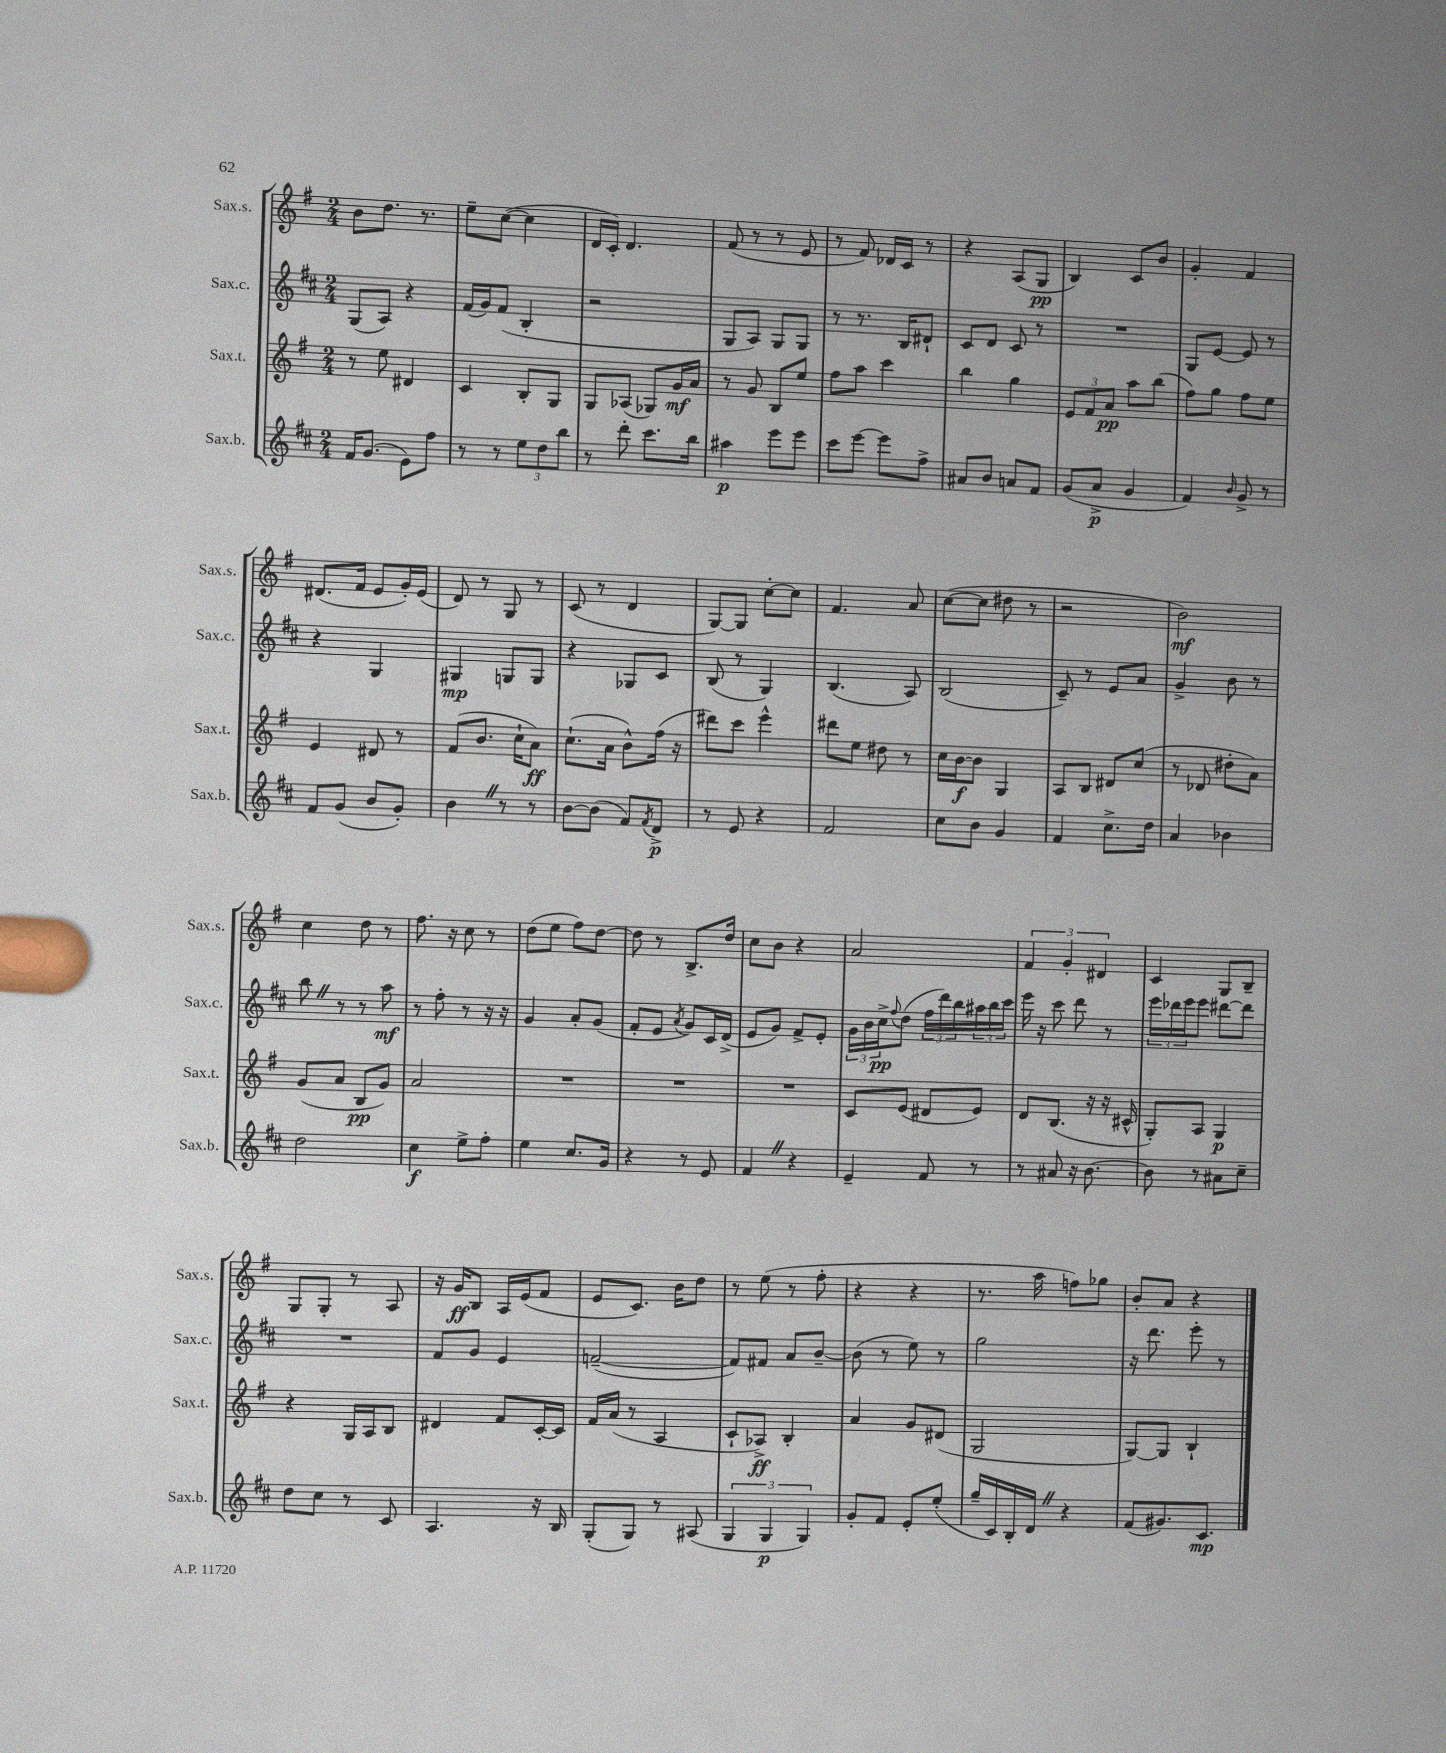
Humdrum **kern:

**kern	**dynam	**kern	**dynam	**kern	**dynam	**kern	**dynam
*part4	*part4	*part3	*part3	*part2	*part2	*part1	*part1
*staff4	*staff4	*staff3	*staff3	*staff2	*staff2	*staff1	*staff1
*I"Sax.b.	*	*I"Sax.t.	*	*I"Sax.c.	*	*I"Sax.s.	*
*I'Sax.b.	*	*I'Sax.t.	*	*I'Sax.c.	*	*I'Sax.s.	*
*clefG2	*	*clefG2	*	*clefG2	*	*clefG2	*
*k[f#c#]	*	*k[f#]	*	*k[f#c#]	*	*k[f#]	*
*M2/4	*	*M2/4	*	*M2/4	*	*M2/4	*
=84	=84	=84	=84	=84	=84	=84	=84
16f#/KL	.	8r	.	(8G/L	.	8b\L	.
(8.g/J	.	.	.	.	.	.	.
.	.	8ee\	.	8A/J)	.	8.dd\J	.
8e\L)	.	4d#X/	.	4r	.	.	.
.	.	.	.	.	.	8.r	.
8ff#\J	.	.	.	.	.	.	.
=85	=85	=85	=85	=85	=85	=85	=85
8r	.	4c/	.	(16f#/LL	.	8ee~\L	.
.	.	.	.	16g/J)	.	.	.
8r	.	.	.	(8f#/J	.	([8cc\J	.
12ee\L	.	8B'/L	.	4B'/	.	4cc\]	.
12dd\	.	.	.	.	.	.	.
.	.	8G/J	.	.	.	.	.
12bb\J	.	.	.	.	.	.	.
=86	=86	=86	=86	=86	=86	=86	=86
8r	.	8G/L	.	2r	.	16d/LL	.
.	.	.	.	.	.	16c'/JJ)	.
8ddd'\	.	(8A-X/J	.	.	.	4.d/	.
8.ccc#\L	.	8G-X/L)	.	.	.	.	.
.	.	16g/L	mf	.	.	.	.
16bb\Jk	.	16a/JJ	.	.	.	.	.
=87	=87	=87	=87	=87	=87	=87	=87
4aa#X\	p	8r	.	8G/L	.	(8f#/	.
.	.	8g/	.	8A/J)	.	8r	.
8eee\L	.	8B/L	.	8G/L	.	8r	.
8eee\J	.	8ee/J	.	8G/J	.	8e/	.
=88	=88	=88	=88	=88	=88	=88	=88
8ccc#\L	.	8ff#\L	.	8r	.	8r	.
[8eee\J	.	8aa\J	.	8.r	.	8f#/)	.
8eee\L]	.	4ccc\	.	.	.	16d-X/LL	.
.	.	.	.	16B/KL	.	16c/JJ	.
8ff#^\J	.	.	.	8d#X`/J	.	8r	.
=89	=89	=89	=89	=89	=89	=89	=89
8a#X/L	.	4bb\	.	8c#/L	.	4r	.
8b/J	.	.	.	8d/J	.	.	.
8an/L	.	4gg\	.	8c#/	.	(8A/L	.
8f#/J	.	.	.	8r	.	8G/J	pp
=90	=90	=90	=90	=90	=90	=90	=90
(8g/L	.	12e/L	.	2r	.	4B/)	.
.	.	12f#/	.	.	.	.	.
8a^/J	p	.	.	.	.	.	.
.	.	12a/J	pp	.	.	.	.
4g/	.	8aa\L	.	.	.	8c/L	.
.	.	(8bb\J	.	.	.	8b/J	.
=91	=91	=91	=91	=91	=91	=91	=91
4f#/)	.	8ff#\L)	.	8G/L	.	4g'/	.
.	.	8gg\J	.	[8e/J	.	.	.
16qqb/	.	.	.	.	.	.	.
8g^/	.	8ff#\L	.	8e/]	.	4f#/	.
8r	.	8ee\J	.	8r	.	.	.
!!LO:LB:g=z
=92	=92	=92	=92	=92	=92	=92	=92
8f#/L	.	4e/	.	4r	.	(8.d#X/L	.
(8g/J	.	.	.	.	.	.	.
.	.	.	.	.	.	16f#/Jk	.
8b/L	.	8d#X/	.	4G/	.	8e/L	.
8g'/J)	.	8r	.	.	.	16g'/L)	.
.	.	.	.	.	.	(16e/JJ	.
=93	=93	=93	=93	=93	=93	=93	=93
4bZ\	.	(8f#/L	.	4G#X/	mp	8d/)	.
.	.	8.b/J	.	.	.	8r	.
8r	.	.	.	8Gn/L	.	8G/	.
.	.	16cc`\KL	.	.	.	.	.
8r	.	8a\J)	ff	8G/J	.	8r	.
=94	=94	=94	=94	=94	=94	=94	=94
[8b\L	.	(8.cc`\L	.	4r	.	(8c/	.
(8b\J]	.	.	.	.	.	8r	.
.	.	16a\Jk	.	.	.	.	.
8f#/L)	.	8b^^\L)	.	8G-X/L	.	4d/	.
8qf#/	.	.	.	.	.	.	.
8d^/J	p	(16ff#\Jk	.	8c#/J	.	.	.
.	.	16r	.	.	.	.	.
=95	=95	=95	=95	=95	=95	=95	=95
8r	.	8ddd#X\L)	.	(8B/	.	[8G/L)	.
8e/	.	8ccc\J	.	8r	.	8G/J]	.
4r	.	4eee^^\	.	4G/)	.	[8cc'\L	.
.	.	.	.	.	.	8cc\J]	.
=96	=96	=96	=96	=96	=96	=96	=96
2f#/	.	8ddd#X\L	.	(4.B/	.	4.f#/	.
.	.	8ee\J	.	.	.	.	.
.	.	8dd#X\	.	.	.	.	.
.	.	8r	.	8A/)	.	8a/	.
=97	=97	=97	=97	=97	=97	=97	=97
8cc#\L	.	16cc\LL	.	(2B/	.	([8cc\L	.
.	.	[16b\J	f	.	.	.	.
8b\J	.	8b\J]	.	.	.	8cc\J]	.
4g/	.	4G/	.	.	.	8dd#X\	.
.	.	.	.	.	.	8r	.
=98	=98	=98	=98	=98	=98	=98	=98
4f#/	.	8A/L	.	8c#~/)	.	2r	.
.	.	8B/J	.	8r	.	.	.
8.cc#^\L	.	8d#X/L	.	8e/L	.	.	.
.	.	(8cc/J	.	8a/J	.	.	.
16dd\Jk	.	.	.	.	.	.	.
=99	=99	=99	=99	=99	=99	=99	=99
4a/	.	8r	.	4g^/	.	2b\)	mf
.	.	8d-X/	.	.	.	.	.
4b-X\	.	8dd#X'\L	.	8b\	.	.	.
.	.	8a\J)	.	8r	.	.	.
!!LO:LB:g=z
=100	=100	=100	=100	=100	=100	=100	=100
2dd\	.	(8g/L	.	8bbZ\	.	4cc\	.
.	.	8a/J	.	8r	.	.	.
.	.	8B/L	pp	8r	.	8dd\	.
.	.	8g/J)	.	8aa\	mf	8r	.
=101	=101	=101	=101	=101	=101	=101	=101
4cc#\	f	2a/	.	8r	.	8.ff#\	.
.	.	.	.	8ff#'\	.	.	.
.	.	.	.	.	.	16r	.
8ee^\L	.	.	.	8r	.	8cc\	.
8ff#'\J	.	.	.	16r	.	8r	.
.	.	.	.	16r	.	.	.
=102	=102	=102	=102	=102	=102	=102	=102
4ee\	.	2r	.	4g/	.	(8dd\L	.
.	.	.	.	.	.	8ee\J	.
8.cc#/L	.	.	.	8a'/L	.	8ff#\L)	.
.	.	.	.	(8g/J	.	[8dd\J	.
16g/Jk	.	.	.	.	.	.	.
=103	=103	=103	=103	=103	=103	=103	=103
4r	.	2r	.	8f#'/L	.	8dd\]	.
.	.	.	.	8e/J	.	8r	.
.	.	.	.	8qa/	.	.	.
8r	.	.	.	8g/L)	.	8.B^/L	.
8e/	.	.	.	16c#/L	.	.	.
.	.	.	.	(16d^/JJ	.	16dd/Jk	.
=104	=104	=104	=104	=104	=104	=104	=104
4f#Z/	.	2r	.	8e/L	.	8cc\L	.
.	.	.	.	8g/J)	.	8b\J	.
4r	.	.	.	8f#^/L	.	4r	.
.	.	.	.	8e'/J	.	.	.
=105	=105	=105	=105	=105	=105	=105	=105
4e~/	.	8c/L	.	24g\LL	.	2a/	.
.	.	.	.	24b\	.	.	.
.	.	.	.	24cc#^\J	pp	.	.
.	.	.	.	8qqff#/	.	.	.
.	.	(8e/J	.	(8dd\J	.	.	.
8f#/	.	8d#X/L	.	24ff#\LL	.	.	.
.	.	.	.	24ddd\)	.	.	.
.	.	.	.	24bb\	.	.	.
8r	.	8e/J)	.	24aa#X\	.	.	.
.	.	.	.	24bb\	.	.	.
.	.	.	.	24ccc#\JJ	.	.	.
=106	=106	=106	=106	=106	=106	=106	=106
8r	.	8d/L	.	16eee\	.	6f#/	.
.	.	.	.	16r	.	.	.
8a#X/	.	(8.B/J	.	8ccc#\	.	.	.
.	.	.	.	.	.	6g'/	.
16r	.	.	.	8ddd\	.	.	.
[8.b\	.	16r	.	.	.	.	.
.	.	.	.	.	.	6d#X/	.
.	.	16r	.	8r	.	.	.
.	.	16c#X^^/	.	.	.	.	.
=107	=107	=107	=107	=107	=107	=107	=107
8b\]	.	8G'/L)	.	24eee\LL	.	4c/	.
.	.	.	.	24ddd-X\	.	.	.
.	.	.	.	24eee\J	.	.	.
8r	.	8A/J	.	8eee\J	.	.	.
8a#X\L	.	4G/	p	[8ddd#X\L	.	8G/L	.
8cc#~\J	.	.	.	8ddd#\J]	.	8B~/J	.
!!LO:LB:g=z
=108	=108	=108	=108	=108	=108	=108	=108
8dd\L	.	4r	.	2r	.	8G/L	.
8cc#\J	.	.	.	.	.	8G'/J	.
8r	.	16G/LL	.	.	.	8r	.
.	.	16A/J	.	.	.	.	.
8c#/	.	8B/J	.	.	.	8A/	.
=109	=109	=109	=109	=109	=109	=109	=109
4.A/	.	4d#X/	.	8f#/L	.	16r	.
.	.	.	.	.	.	16g/KL	ff
.	.	.	.	8g/J	.	8B/J	.
.	.	8f#/L	.	4e/	.	16A/LL	.
.	.	.	.	.	.	(16e/J	.
16r	.	[16c'/L	.	.	.	8f#/J	.
16B/	.	16c/JJ]	.	.	.	.	.
=110	=110	=110	=110	=110	=110	=110	=110
(8G'/L	.	16f#/LL	.	([2fn~/	.	8e/L	.
.	.	(16a/JJ	.	.	.	.	.
8G/J)	.	8r	.	.	.	8.c/J)	.
8r	.	4A/	.	.	.	.	.
.	.	.	.	.	.	16b\KL	.
(8A#X/	.	.	.	.	.	8dd\J	.
=111	=111	=111	=111	=111	=111	=111	=111
6G/	.	8c`/L	.	8f/L])	.	8r	.
.	.	8A-X^/J)	ff	8f#X/J	.	(8ee\	.
6G/	p	.	.	.	.	.	.
.	.	4B'/	.	8a/L	.	8r	.
6G/)	.	.	.	.	.	.	.
.	.	.	.	[8b~/J	.	8ff#'\	.
=112	=112	=112	=112	=112	=112	=112	=112
8g'/L	.	4a/	.	(8b\]	.	4r	.
8f#/J	.	.	.	8r	.	.	.
8e'/L	.	8g/L	.	8ee\)	.	4r	.
(8ee'/J	.	(8d#X/J	.	8r	.	.	.
=113	=113	=113	=113	=113	=113	=113	=113
16gg~/LL	.	2G/	.	2gg\	.	8.r	.
16c#/)	.	.	.	.	.	.	.
16B'/	.	.	.	.	.	.	.
16dZ/JJ	.	.	.	.	.	16aa\	.
4r	.	.	.	.	.	8ffn\L)	.
.	.	.	.	.	.	8gg-X\J	.
=114	=114	=114	=114	=114	=114	=114	=114
(8f#/L	.	[8G/L)	.	16r	.	8b'/L	.
.	.	.	.	8.ddd\	.	.	.
8.g#X/)	.	8G/J]	.	.	.	8a/J	.
.	.	4B`/	.	8eee'\	.	4r	.
8.c#/J	mp	.	.	.	.	.	.
.	.	.	.	8r	.	.	.
==	==	==	==	==	==	==	==
*-	*-	*-	*-	*-	*-	*-	*-
